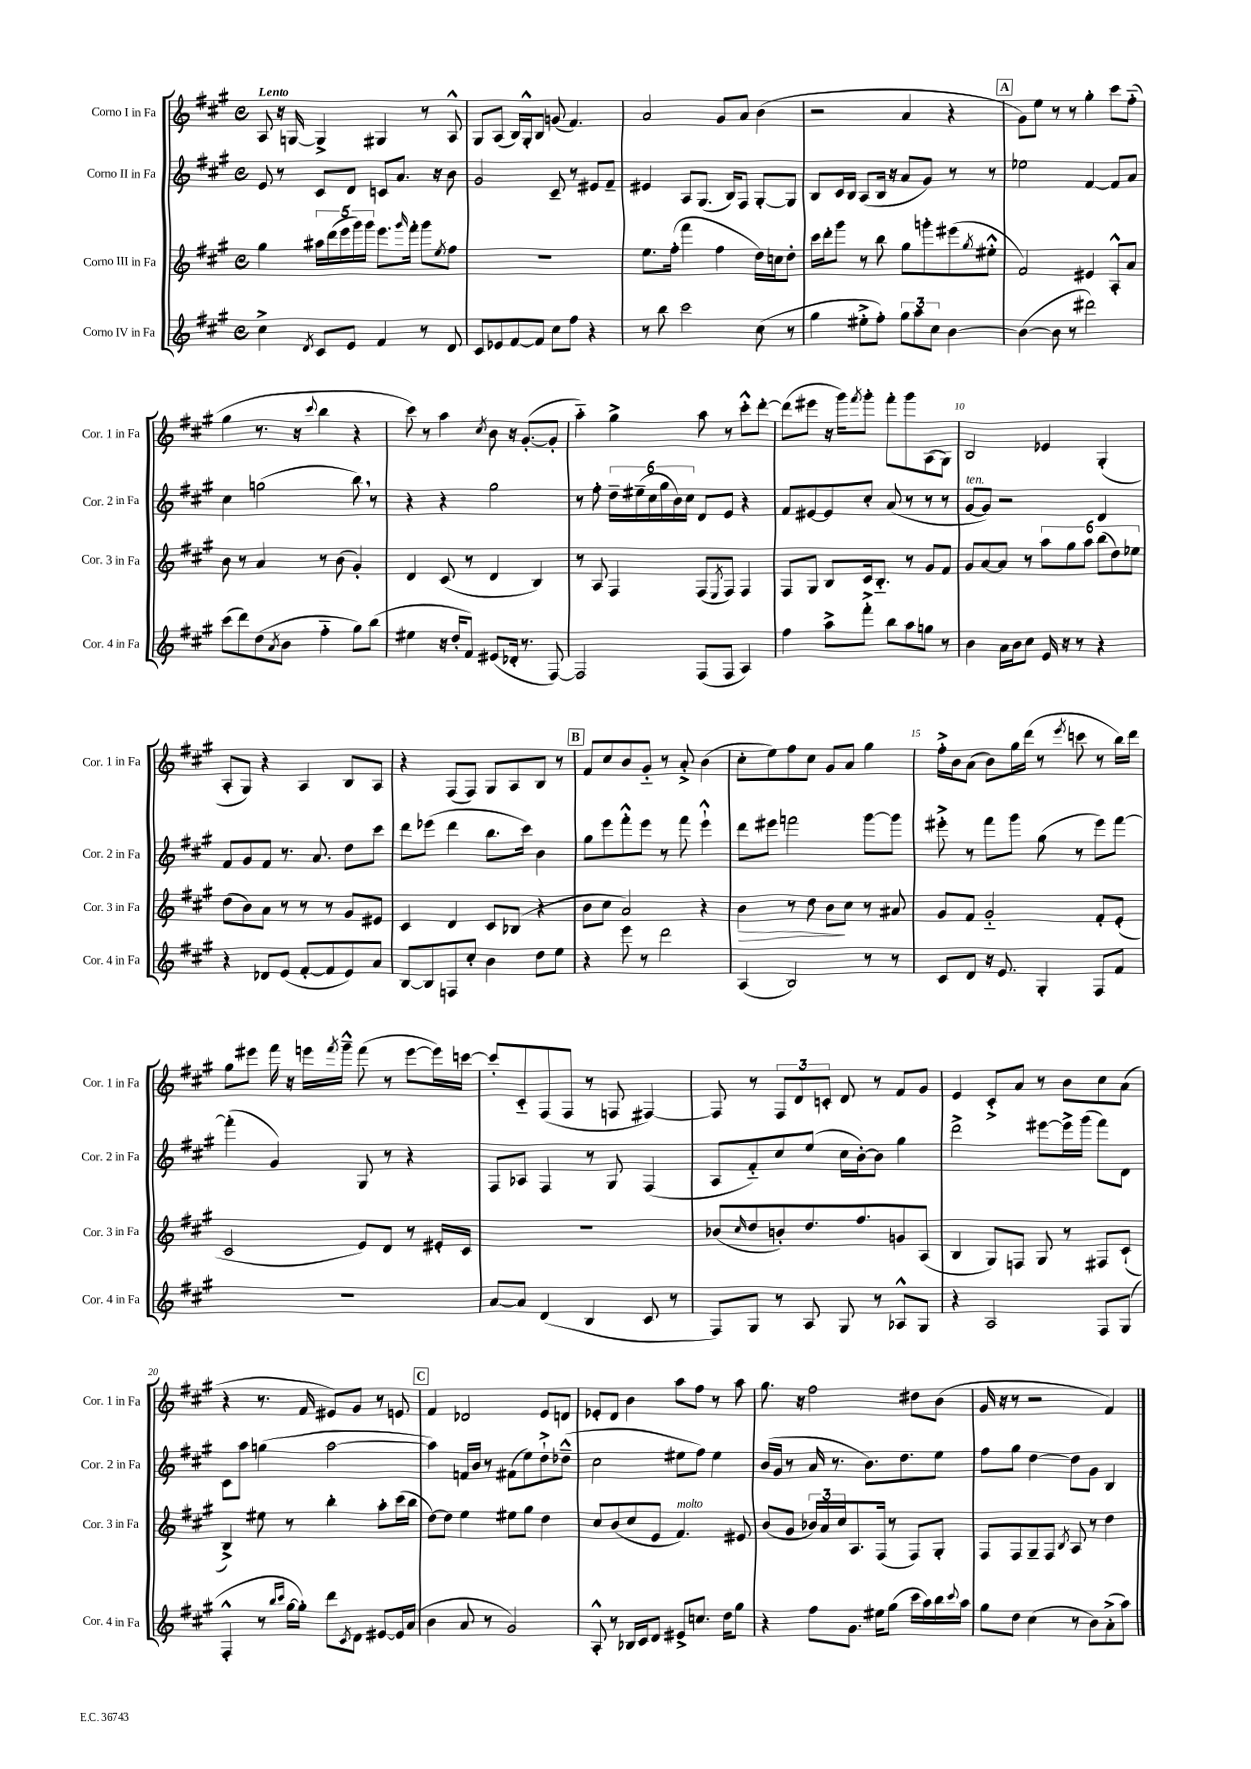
<<
\new StaffGroup <<
\new Staff = "s0" \with { instrumentName = "Corno I in Fa" shortInstrumentName = "Cor. 1 in Fa" } {
    \clef treble \key a \major \defaultTimeSignature \time 4/4 \tempo "Lento"
    a8 r16 g16~ g4-> gis4 r8 a8-^ |
    gis8 a8( b16) gis16-.-^ b8 g'8( fis'4.) |
    a'2 gis'8 a'8 b'4( |
    r2 a'4 r4 |
    \mark \markup { \box "A" } gis'8) e''8 r8 r8 gis''4-. cis'''8 fis''8-_( |
    gis''4 r8. r16 \appoggiatura { cis'''8 } b''4 r4 |
    cis'''8) r8 a''4 \acciaccatura { cis''8 } b'8 r16 gis'8.~-.( gis'8-. |
    a''4-_) gis''4-> a''8 r8 cis'''8-.-^ d'''8~-. |
    d'''8( eis'''8 r16 gis'''16) \acciaccatura { fis'''8 } gis'''8-. fis'''8-. gis'''8 a8( gis8) |
    b2 ees'4 gis4-.( |
    a8-. gis8) r4 a4 b8 a8 |
    r4 fis8( fis8) gis8 a8 b8 r8 |
    \mark \markup { \box "B" } fis'8 cis''8 b'8 gis'8-_ r8 a'8-.-> b'4( |
    cis''8-. e''8) fis''8 cis''8 gis'8 a'8 gis''4 |
    fis''16-.-> b'16 a'8( b'8) gis''16 d'''16( r8 \acciaccatura { e'''8 } c'''8 r8 b''16) d'''16 |
    gis''8 eis'''8 fis'''16 r16 e'''16 \acciaccatura { fis'''8 } gis'''16---^ fis'''8( r8 e'''8~ e'''16) c'''16~ |
    c'''8-. cis'8-_ fis8( fis8 r8 f8 fis4~) |
    fis8 r8 \tuplet 3/2 { fis8 d'8 c'8-. } d'8 r8 fis'8 gis'8 |
    e'4 cis'8-.-> a'8 r8 b'8 cis''8 a'8( |
    r4 r8. fis'16 eis'8) gis'8 r8 e'8 |
    \mark \markup { \box "C" } fis'4 des'2 e'8 d'8 |
    ees'8-. d'8 b'4 a''8 fis''8 r8 a''8 |
    gis''8. r16 fis''2 dis''8 b'8( |
    gis'16 r16 r8 r2 fis'4) \bar "|." |
}
\new Staff = "s1" \with { instrumentName = "Corno II in Fa" shortInstrumentName = "Cor. 2 in Fa" } {
    \clef treble \key a \major \defaultTimeSignature \time 4/4
    e'8 r8 cis'8 d'8 c'8 a'8. r16 b'8 |
    gis'2 cis'8-- r8 eis'8 fis'8-- |
    eis'4 a8 gis8.( b16) fis8 gis8~-. gis8 |
    b8 cis'16 b16 a8( b16 r16 a'8 gis'8) r8 r8 |
    \mark \markup { \box "A" } ees''2 fis'4~ fis'8 a'8 |
    cis''4 g''2( b''8) \breathe r8 |
    r4 r4 gis''2 |
    r8 fis''8-. \tuplet 6/4 { d''16-- eis''16--( cis''16 gis''16 b'16) cis''16 } d'8 e'8 r4 |
    fis'8 eis'8~ eis'8 cis''8-. a'8( r8 r8 r8 |
    gis'8~^\markup { \italic "ten." } gis'8) r2 d'4 |
    fis'8 gis'8 fis'8 r8. a'8. d''8 cis'''8 |
    d'''8 ees'''8( d'''4 b''8. cis'''16) b'4 |
    \mark \markup { \box "B" } gis''8 e'''8 fis'''8-.-^ e'''8 r8 fis'''8 e'''4-!-^ |
    d'''8 eis'''8 f'''2 gis'''8~ gis'''8 |
    eis'''8-.-> r8 fis'''8 gis'''8 gis''8( r8 eis'''8) fis'''8~ |
    fis'''4-.( gis'4) gis8 r8 r4 |
    fis8 aes8 fis4 r8 gis8 fis4( |
    a8 fis'8-_) cis''8 e''8( cis''16 b'16~-.) b'8 gis''4 |
    d'''2-> eis'''8~ eis'''16-> gis'''16( fis'''8) d'8 |
    cis'8 a''8 g''4( a''2~ |
    \mark \markup { \box "C" } a''4) f'16 b'16 r8 fis'8( e''8) d''8-!-> des''8---^( |
    cis''2 eis''8 fis''8) eis''4 |
    b'16( gis'16 r8 a'16 r8. b'8.) d''8. e''8 |
    fis''8 gis''8 d''4~ d''8 gis'8 b4 \bar "|." |
}
\new Staff = "s2" \with { instrumentName = "Corno III in Fa" shortInstrumentName = "Cor. 3 in Fa" } {
    \clef treble \key a \major \defaultTimeSignature \time 4/4
    gis''4 \tuplet 5/4 { ais''16 d'''16( e'''16 gis'''16) gis'''16 } e'''8. \grace { gis'''16 } fis'''16-. gis'''8 \acciaccatura { e''8 } fis''8 |
    R1 |
    e''8. fis''16-.( fis'''4 fis''4 d''16) c''16 d''8-. |
    cis'''16 d'''16-. gis'''8 r8 b''8 gis''8 g'''8-. eis'''8( \acciaccatura { gis''8 } eis''8-.-^ |
    \mark \markup { \box "A" } fis'2) eis'4 a8-.-^ a'8 |
    b'8 r8 a'4 r8 b'8( gis'4-.) |
    d'4 cis'8( r8 d'4 b4) |
    r8 a8 fis4 fis8( \acciaccatura { e8 } fis8) fis4 |
    fis8 gis8 b8 cis'16 b8.-_ r8 gis'8 fis'8 |
    gis'8 a'8~ a'8 r8 \tuplet 6/4 { a''8 gis''8 a''8 b''8( d''8) ees''8 } |
    d''8( b'8) a'8 r8 r8 r8 gis'8 eis'8 |
    cis'4 d'4 cis'8 bes8( r4 |
    \mark \markup { \box "B" } b'8 cis''8 a'2) r4 |
    b'4\> r8 d''8 b'8\! cis''8 r8 ais'8 |
    gis'8 fis'8 gis'2-_ fis'8-. e'8-.( |
    cis'2 e'8) d'8 r8 eis'16-. cis'16 |
    R1 |
    bes'8( \grace { cis''16 } d''8 b'8-.) d''8. fis''8. g'8 a8( |
    b4 gis8) f8 gis8 r8 fis8 cis'8-!( |
    b4->) eis''8 r8 b''4-. a''8-. cis'''16( b''16 |
    \mark \markup { \box "C" } d''8~) d''8 e''4 eis''8 gis''8 d''4 |
    cis''8 b'8( cis''8 e'8 fis'4.^\markup { \italic "molto" }) eis'8 |
    b'8( gis'8 \tuplet 3/2 { bes'16) a'16 cis''16 } a8. fis16( r8 fis8) gis8-. |
    fis8 fis8 gis8-- fis8 \acciaccatura { b8 } a8 r8 d''4 \bar "|." |
}
\new Staff = "s3" \with { instrumentName = "Corno IV in Fa" shortInstrumentName = "Cor. 4 in Fa" } {
    \clef treble \key a \major \defaultTimeSignature \time 4/4
    cis''4-> \acciaccatura { d'8 } cis'8 e'8 fis'4 r8 d'8 |
    cis'8 ees'8 fis'8~ fis'8 cis''8 fis''8 r4 |
    r8 b''8 cis'''2 cis''8( r8 |
    gis''4 eis''8-.-> fis''8-.) \tuplet 3/2 { gis''8 a''8 cis''8 } b'4~ |
    \mark \markup { \box "A" } b'4~( b'8 r8 dis'''2) |
    cis'''8( d'''8) d''8( \acciaccatura { a'8 } b'8 fis''4-_ gis''8) b''8( |
    eis''4 r16 d''16-. fis'8) eis'8( des'16-. r8. fis8~) |
    fis2 fis8( fis8 a4) |
    fis''4 a''8-> fis'''8-.-> b''8 a''8 g''8 r8 |
    b'4 a'16 b'16 cis''8 e'16 r16 r8 r4 |
    r4 des'8 e'8( fis'8~-. fis'8 e'8) a'8 |
    b8~ b8 f8 cis''8-. b'4 d''8 e''8 |
    \mark \markup { \box "B" } r4 e'''8 r8 d'''2 |
    a4( b2) r8 r8 |
    cis'8 d'8 r16 e'8. gis4-. fis8 fis'8 |
    R1 |
    a'8~ a'8 d'4( b4 cis'8 r8 |
    fis8) gis8 r8 a8 gis8 r8 aes8-^ gis8 |
    r4 a2 fis8 gis8( |
    fis4-.-^ r8 \grace { b''16 cis'''16 } gis''16~ gis''16-.) d'''8 \acciaccatura { cis'8 } d'8 eis'8~ eis'16 a'16( |
    \mark \markup { \box "C" } b'4 a'8 r8 gis'2) |
    a8-.-^ r8 bes16 cis'16 d'8 eis'8-> c''8. d''16 gis''8 |
    r4 fis''8 gis'8. eis''16 gis''8( cis'''16 a''16) b''16 \appoggiatura { cis'''8 } a''16 |
    gis''8 d''8 cis''4( r8 b'8) a'8-.->( a''8) \bar "|." |
}
>>
>>
\layout { \context { \Score \override BarNumber.break-visibility = ##(#f #t #t) barNumberVisibility = #(every-nth-bar-number-visible 5) } }
